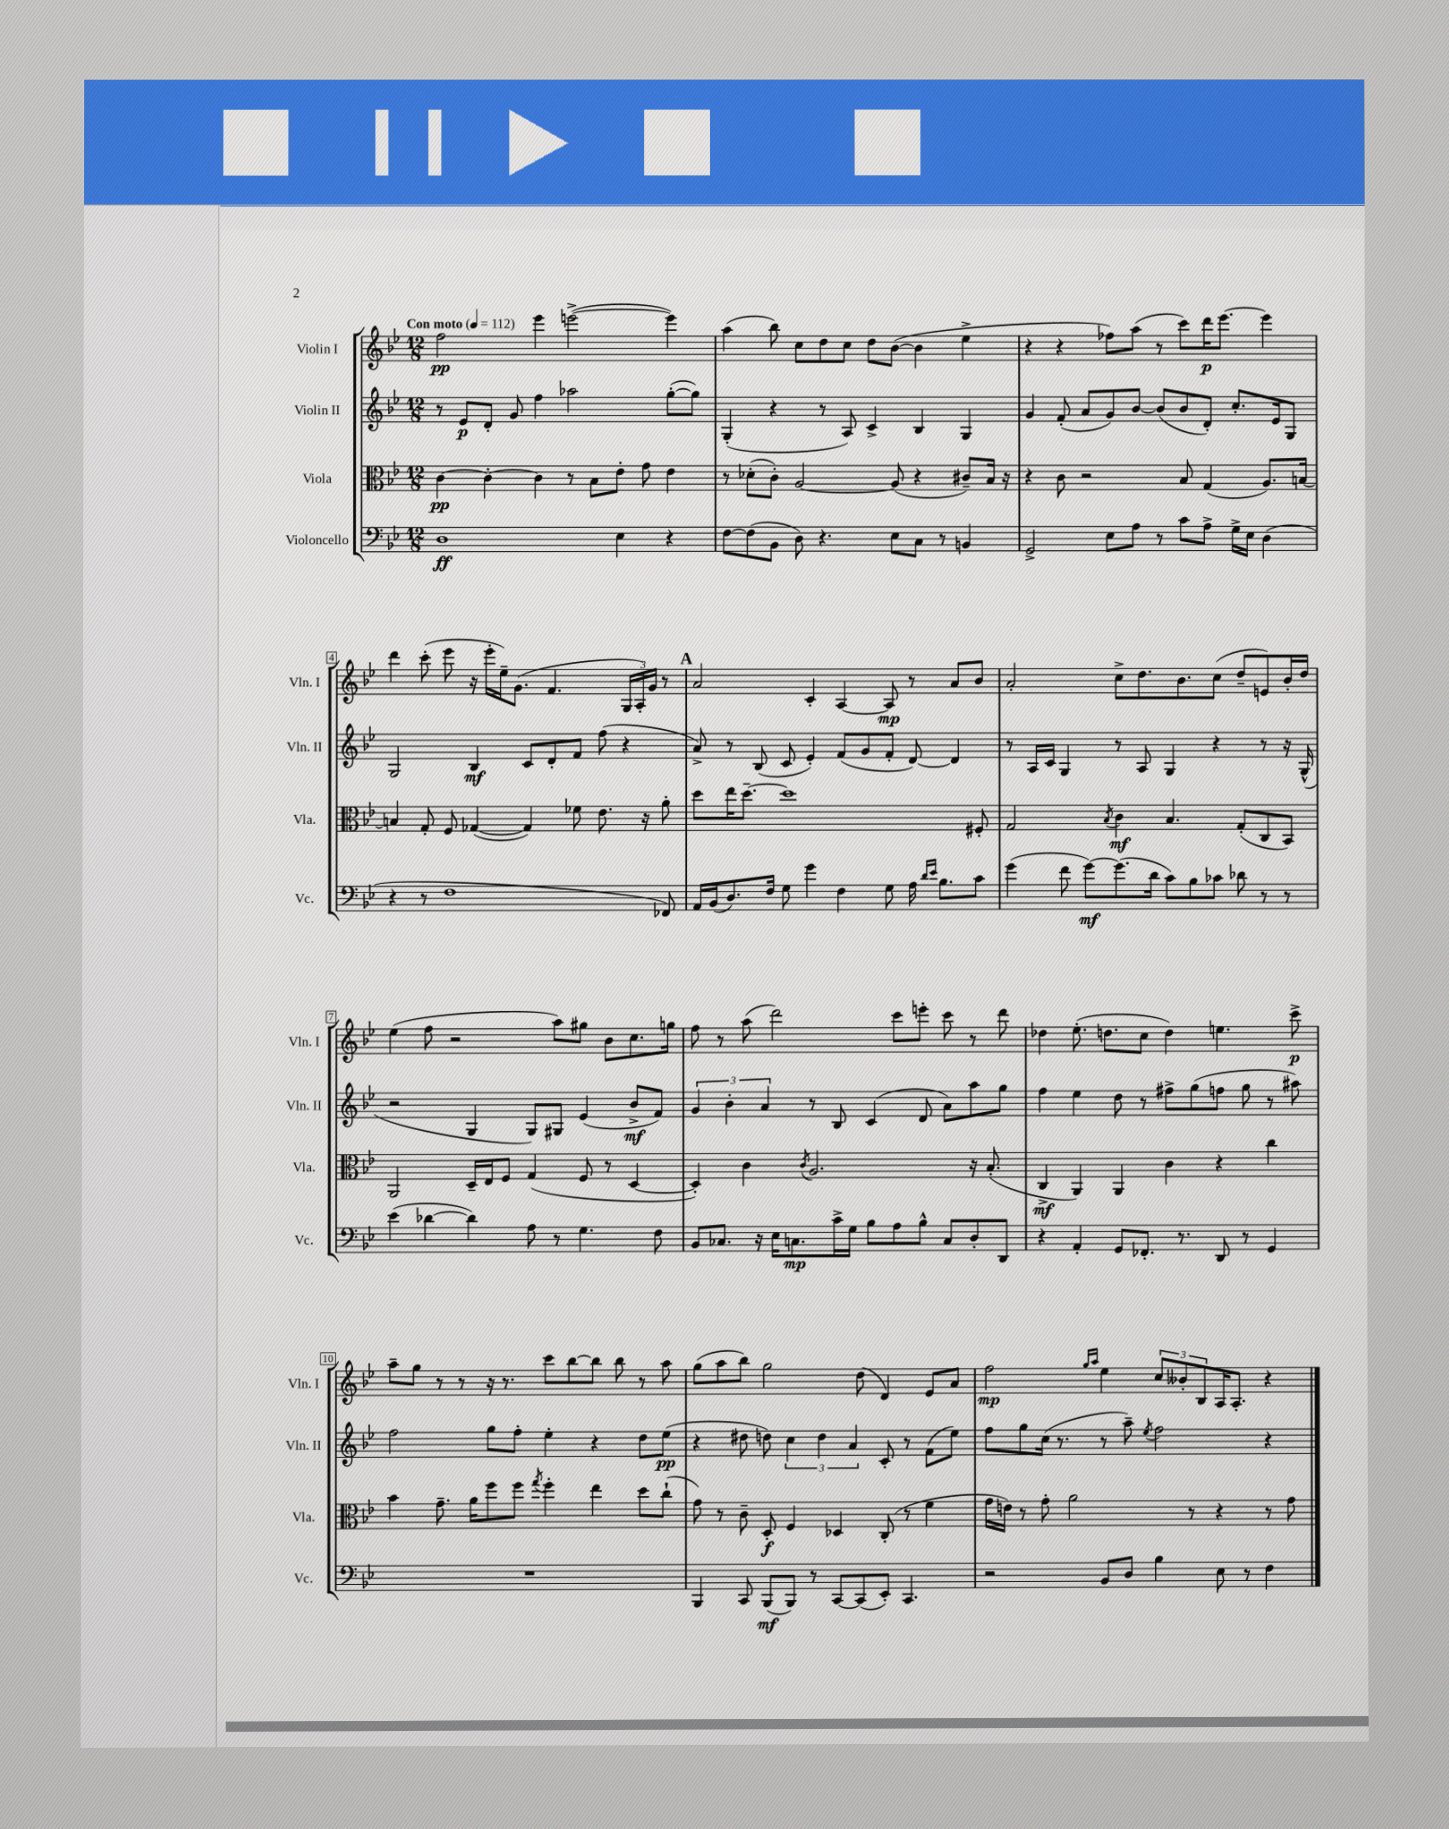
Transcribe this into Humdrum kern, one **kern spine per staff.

**kern	**dynam	**kern	**dynam	**kern	**dynam	**kern	**dynam
*part4	*part4	*part3	*part3	*part2	*part2	*part1	*part1
*staff4	*staff4	*staff3	*staff3	*staff2	*staff2	*staff1	*staff1
*I"Violoncello	*	*I"Viola	*	*I"Violin II	*	*I"Violin I	*
*I'Vc.	*	*I'Vla.	*	*I'Vln. II	*	*I'Vln. I	*
*clefF4	*	*clefC3	*	*clefG2	*	*clefG2	*
*k[b-e-]	*	*k[b-e-]	*	*k[b-e-]	*	*k[b-e-]	*
*M12/8	*	*M12/8	*	*M12/8	*	*M12/8	*
*MM112	*	*MM112	*	*MM112	*	*MM112	*
=1	=1	=1	=1	=1	=1	=1	=1
!	!	!	!	!	!	!LO:TX:a:B:t=Con moto	!
1D	ff	[4c\	pp	8r	.	2ff\	pp
.	.	.	.	8e-/L	p	.	.
.	.	4c'\_	.	8d'/J	.	.	.
.	.	.	.	8g/	.	.	.
.	.	4c\]	.	4ff\	.	4eee-\	.
.	.	8r	.	2aa-X\	.	([2eeen^\	.
.	.	8B-\L	.	.	.	.	.
4E-\	.	8e-'\J	.	.	.	.	.
.	.	8g\	.	.	.	.	.
4r	.	4e-\	.	([8gg'\L	.	4eee\])	.
.	.	.	.	8gg\J])	.	.	.
=2	=2	=2	=2	=2	=2	=2	=2
[8F\L	.	8r	.	(4G'/	.	(4aa\	.
(8F\]	.	(8d-X'\L	.	.	.	.	.
8BB-\J	.	8c'\J)	.	4r	.	8bb-\)	.
8D\)	.	[2A/	.	.	.	8cc\L	.
4.r	.	.	.	8r	.	8dd\	.
.	.	.	.	8A/)	.	8cc\J	.
.	.	.	.	4c^/	.	8dd\L	.
8E-\L	.	(8A/]	.	.	.	([8b-\J	.
8C\J	.	4r	.	4B-/	.	4b-\]	.
8r	.	.	.	.	.	.	.
4BBn/	.	8c#X~/L)	.	4G/	.	4ee-^\	.
.	.	16B-/Jk	.	.	.	.	.
.	.	16r	.	.	.	.	.
=3	=3	=3	=3	=3	=3	=3	=3
2GG^/	.	4r	.	4g/	.	4r	.
.	.	8c\	.	(8f'/	.	4r	.
.	.	2r	.	8a/L	.	.	.
8E-\L	.	.	.	8g/)	.	8ff-X\L)	.
8A\J	.	.	.	[8b-/J	.	(8aa\J	.
8r	.	.	.	(8b-/L]	.	8r	.
8c\L	.	8B-/	.	8b-/	.	8ccc\L)	.
8A^\J	.	(4G/	.	8d'/J)	.	16ddd\K	p
.	.	.	.	.	.	[8.eee-\J	.
16G^\LL	.	.	.	8.cc'/L	.	.	.
16E-\JJ	.	.	.	.	.	.	.
(4D\	.	8.A/L)	.	.	.	4eee-\]	.
.	.	.	.	16e-/k	.	.	.
.	.	.	.	8G/J	.	.	.
.	.	[16Bn/Jk	.	.	.	.	.
!!LO:LB:g=z
=4	=4	=4	=4	=4	=4	=4	=4
4r	.	4Bn/]	.	2G/	.	4ddd\	.
8r	.	8G'/	.	.	.	(8ccc'\	.
1F	.	8F/	.	.	.	8eee-\	.
.	.	([4G-X/	.	4B-/	mf	16r	.
.	.	.	.	.	.	16eee-'\LL	.
.	.	.	.	.	.	16ee-~\J)	.
.	.	.	.	.	.	(8.g\J	.
.	.	4G-/])	.	8c/L	.	.	.
.	.	.	.	8d'/	.	4.f/	.
.	.	8f-X\	.	8f/J	.	.	.
.	.	8.e-\	.	(8ff\	.	.	.
.	.	.	.	4r	.	24G/LL	.
.	.	.	.	.	.	24A'/)	.
.	.	16r	.	.	.	.	.
.	.	.	.	.	.	24g/JJ	.
8FF-X/)	.	8a'\	.	.	.	8r	.
!!LO:REH:place=s1:t=A
=5	=5	=5	=5	=5	=5	=5	=5
16AA/LL	.	8dd\L	.	8a^/)	.	2a/	.
(16BB-/J	.	.	.	.	.	.	.
8.D/)	.	16ee-\K	.	8r	.	.	.
.	.	[8.dd~\J	.	.	.	.	.
.	.	.	.	(8B-/	.	.	.
16F/Jk	.	.	.	.	.	.	.
8G\	.	1dd]	.	8c/	.	.	.
4g\	.	.	.	4e-'/)	.	4c'/	.
4F\	.	.	.	(8f/L	.	[4A/	.
.	.	.	.	8g/	.	.	.
8G\	.	.	.	8f'/J	.	8A/]	mp
16A\	.	.	.	[8d/)	.	8r	.
16qqd/LL	.	.	.	.	.	.	.
16qqe-/JJ	.	.	.	.	.	.	.
8.B-\L	.	.	.	.	.	.	.
.	.	.	.	4d/]	.	8a/L	.
8c\J	.	8F#X'/	.	.	.	8b-/J	.
=6	=6	=6	=6	=6	=6	=6	=6
(4g\	.	2G/	.	8r	.	2a'/	.
.	.	.	.	16A/LL	.	.	.
.	.	.	.	16c/JJ	.	.	.
8f\	.	.	.	4G/	.	.	.
[8g\L)	mf	.	.	.	.	.	.
.	.	8qB-/	.	.	.	.	.
(8.g\]	.	4c\	mf	8r	.	8cc^\L	.
.	.	.	.	8A/	.	8.dd\	.
16d\Jk	.	.	.	.	.	.	.
8c\L)	.	4.B-/	.	4G/	.	.	.
.	.	.	.	.	.	8.b-\	.
8B-\	.	.	.	.	.	.	.
8c-X\J	.	.	.	4r	.	(8cc\J	.
8d-X\	.	(8G'/L	.	.	.	8dd~/L	.
8r	.	8C/	.	8r	.	8en/)	.
8r	.	8BB-/J)	.	16r	.	16b-'/L	.
.	.	.	.	(16G^^/	.	16dd/JJ	.
!!LO:LB:g=z
=7	=7	=7	=7	=7	=7	=7	=7
(4e-\	.	2AA/	.	2r	.	(4ee-\	.
[4d-X\	.	.	.	.	.	8ff\	.
.	.	.	.	.	.	2r	.
4d-\])	.	16D~/LL	.	4G/	.	.	.
.	.	16E-/J	.	.	.	.	.
.	.	8F/J	.	.	.	.	.
8A\	.	(4G/	.	8G/L)	.	.	.
8r	.	.	.	8G#X/J	.	8aa\L)	.
4.G\	.	8F/	.	(4e-/	.	8gg#X\J	.
.	.	8r	.	.	.	8b-\L	.
.	.	[4D/	.	8b-^/L	mf	8.cc\	.
8F\	.	.	.	8f/J)	.	.	.
.	.	.	.	.	.	16ggn\Jk	.
=8	=8	=8	=8	=8	=8	=8	=8
8BB-/L	.	4D'/])	.	6g/	.	8ff\	.
8.C-X/J	.	.	.	.	.	8r	.
.	.	.	.	6b-'\	.	.	.
.	.	4c\	.	.	.	(8aa\	.
16r	.	.	.	.	.	.	.
.	.	.	.	6a/	.	.	.
16E-\KL	.	.	.	.	.	2ddd\)	.
8.Cn\	mp	.	.	.	.	.	.
.	.	8qc/	.	.	.	.	.
.	.	2.A/	.	8r	.	.	.
16c^\L	.	.	.	8B-/	.	.	.
16G\JJ	.	.	.	.	.	.	.
8B-\L	.	.	.	(4c/	.	.	.
8A\	.	.	.	.	.	8ccc\L	.
8B-^^\J	.	.	.	8d/	.	8eeen'\J	.
8C/L	.	.	.	8a\L)	.	8ccc\	.
8D'/	.	16r	.	8aa\	.	8r	.
.	.	(8.B-'/	.	.	.	.	.
8DD/J	.	.	.	8gg\J	.	8ddd\	.
=9	=9	=9	=9	=9	=9	=9	=9
4r	.	4C^/	mf	4ff\	.	4dd-X\	.
4AA'/	.	4AA/)	.	4ee-\	.	(8.ee-'\	.
.	.	.	.	.	.	8.ddn\L	.
8GG/L	.	4AA/	.	8dd\	.	.	.
8.FF-X'/J	.	.	.	8r	.	8cc\J	.
.	.	4c\	.	8ff#X^\L	.	4dd\)	.
8.r	.	.	.	.	.	.	.
.	.	.	.	(8gg\	.	.	.
8DD/	.	4r	.	8ffn\J	.	4.een\	.
8r	.	.	.	8gg\	.	.	.
4GG/	.	4cc\	.	8r	.	.	.
.	.	.	.	8aa#X\)	.	8ccc^\	p
!!LO:LB:g=z
=10	=10	=10	=10	=10	=10	=10	=10
1.r	.	4b-\	.	2ff\	.	8aa~\L	.
.	.	.	.	.	.	8gg\J	.
.	.	8.g~\	.	.	.	8r	.
.	.	.	.	.	.	8r	.
.	.	16a\KL	.	.	.	.	.
.	.	8ff\	.	8gg\L	.	16r	.
.	.	.	.	.	.	8.r	.
.	.	8ff\J	.	8ff'\J	.	.	.
.	.	8qgg/	.	.	.	.	.
.	.	4ff'\	.	4ee-'\	.	8ccc\L	.
.	.	.	.	.	.	[8bb-\	.
.	.	4ee-\	.	4r	.	8bb-\J]	.
.	.	.	.	.	.	8bb-\	.
.	.	8dd\L	.	8dd\L	.	8r	.
.	.	(8cc`\J	.	(8ee-\J	pp	8aa\	.
=11	=11	=11	=11	=11	=11	=11	=11
4BBB-/	.	8g\)	.	4r	.	(8gg\L	.
.	.	8r	.	.	.	8aa\	.
8CC/	.	8c~\	.	8dd#X\	.	8bb-\J)	.
(8BBB-/L	mf	8D'/	f	8ddn\)	.	2gg\	.
8BBB-/J)	.	4F/	.	6cc\	.	.	.
8r	.	.	.	.	.	.	.
.	.	.	.	6dd\	.	.	.
[8CC/L	.	4D-X/	.	.	.	.	.
.	.	.	.	6a/	.	.	.
(8CC/]	.	.	.	.	.	(8dd\	.
8EE-'/J)	.	(8C'/	.	8c'/	.	4d/)	.
4.CC/	.	8r	.	8r	.	.	.
.	.	4f\	.	(8f\L	.	8e-/L	.
.	.	.	.	8ee-\J)	.	8a/J	.
=12	=12	=12	=12	=12	=12	=12	=12
2r	.	16g\LL	.	8ff\L	.	2ff\	mp
.	.	16en\JJ)	.	.	.	.	.
.	.	8r	.	8gg\	.	.	.
.	.	8g'\	.	(16cc\Jk	.	.	.
.	.	.	.	8.r	.	.	.
.	.	2a\	.	.	.	.	.
.	.	.	.	.	.	16qqgg/LL	.
.	.	.	.	.	.	16qqaa/JJ	.
8BB-/L	.	.	.	8r	.	4ee-\	.
8D/J	.	.	.	8aa~\)	.	.	.
.	.	.	.	8qee-/	.	.	.
4B-\	.	.	.	2ff\	.	12cc/L	.
.	.	.	.	.	.	12b--X'/	.
.	.	8r	.	.	.	.	.
.	.	.	.	.	.	12B-/	.
8E-\	.	4r	.	.	.	16A/K	.
.	.	.	.	.	.	8.A'/J	.
8r	.	.	.	.	.	.	.
4F\	.	8r	.	4r	.	4r	.
.	.	8g\	.	.	.	.	.
==	==	==	==	==	==	==	==
*-	*-	*-	*-	*-	*-	*-	*-
